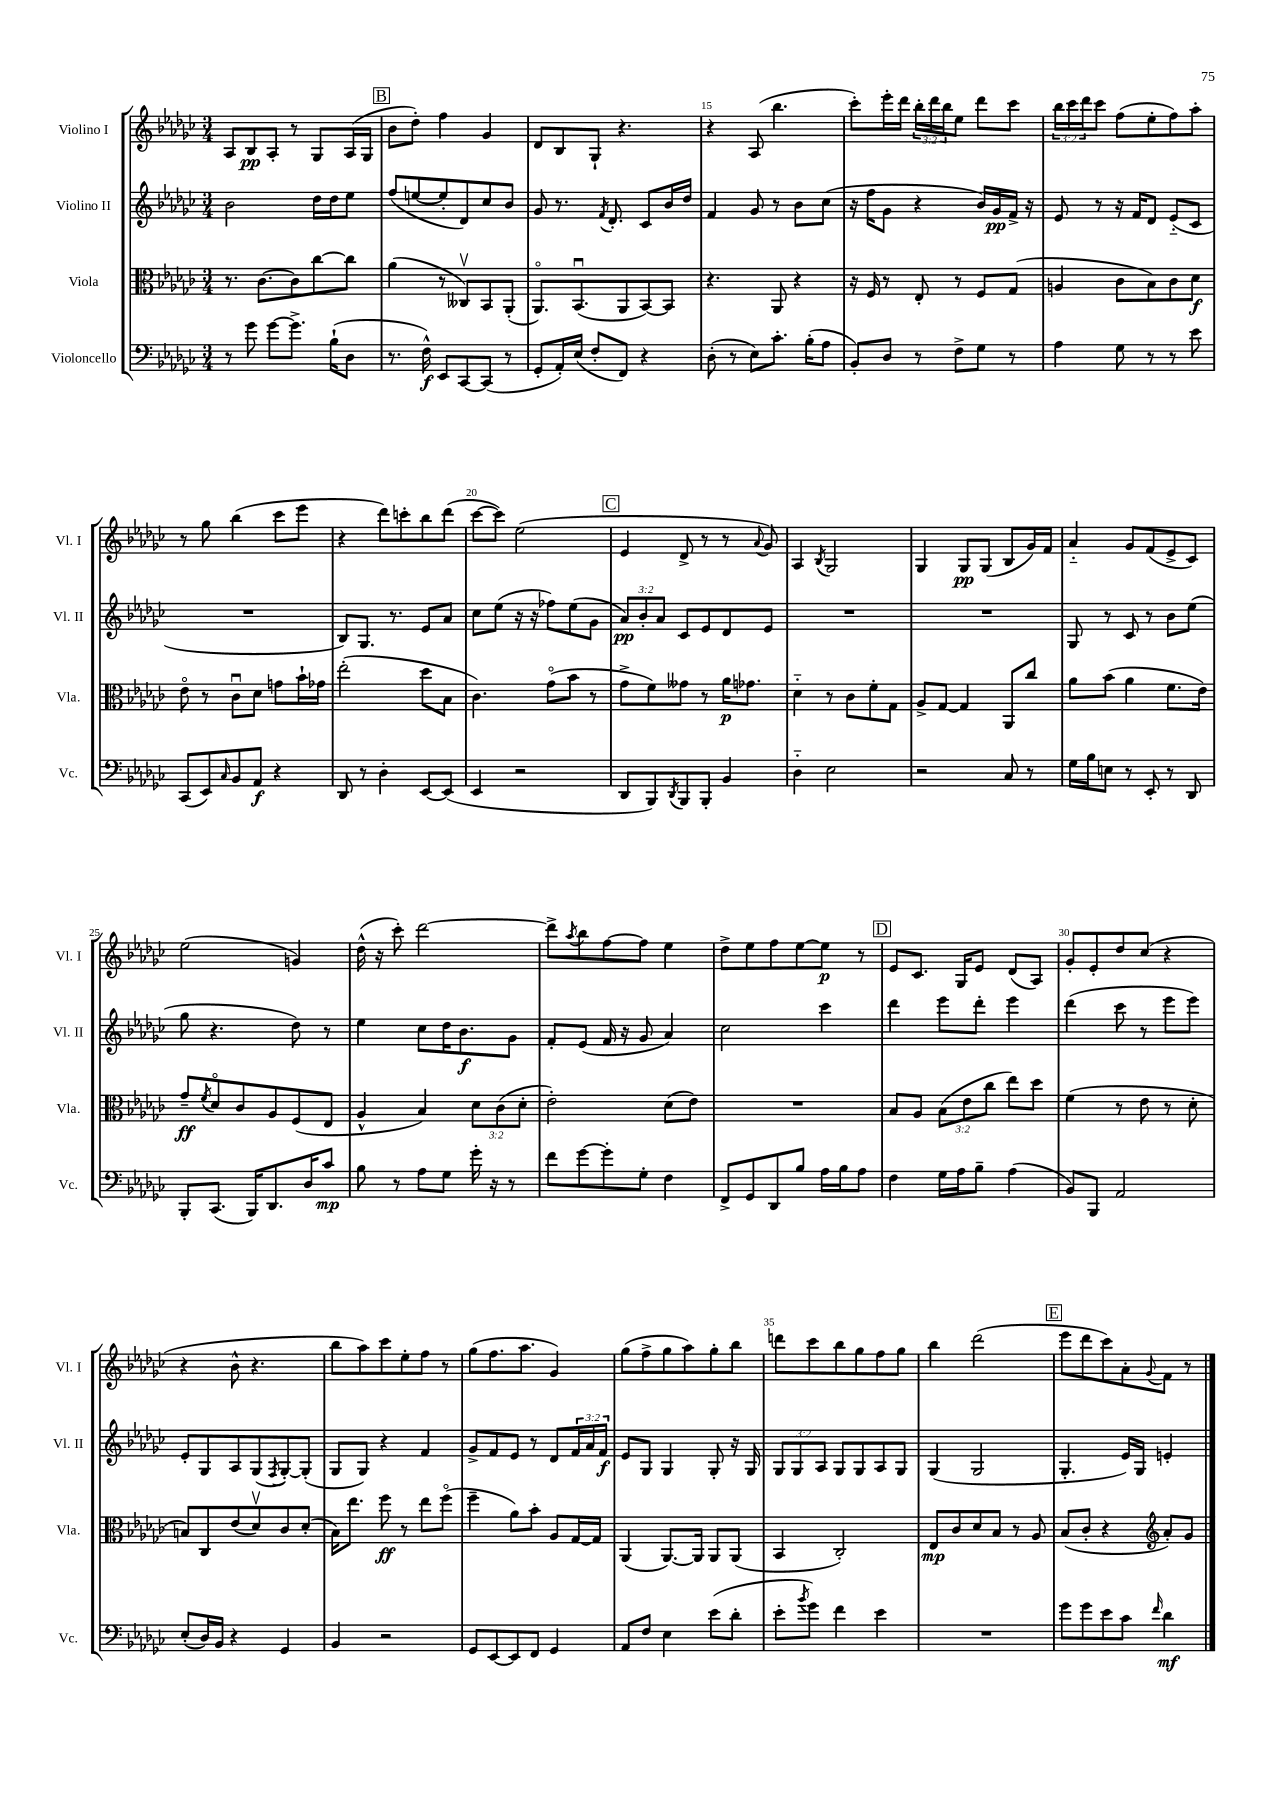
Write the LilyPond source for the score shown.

<<
\new StaffGroup <<
\new Staff = "s0" \with { instrumentName = "Violino I" shortInstrumentName = "Vl. I" } {
    \clef treble \key ges \major \numericTimeSignature \time 3/4 \override Staff.TupletNumber.text = #tuplet-number::calc-fraction-text
    aes8 bes8\pp aes8-. r8 ges8 aes16( ges16 |
    \mark \markup { \box "B" } bes'8 des''8-.) f''4 ges'4 |
    des'8 bes8 ges8-! r4. |
    r4 aes8( bes''4. |
    ces'''8-.) ees'''16-. des'''16 \tuplet 3/2 { bes''16-. des'''16 bes''16 } ees''8 des'''8 ces'''8 |
    \tuplet 3/2 { bes''16 ces'''16 des'''16 } ces'''8 f''8( ees''8-. f''8) aes''8-. |
    r8 ges''8 bes''4( ces'''8 ees'''8 |
    r4 des'''8) c'''8-. bes''8 des'''8( |
    ces'''8~ ces'''8) ees''2( |
    \mark \markup { \box "C" } ees'4 des'8-> r8 r8 \appoggiatura { aes'8 } ges'8) |
    aes4 \acciaccatura { bes8 } ges2 |
    ges4 ges8\pp ges8( bes8 ges'16) f'16 |
    aes'4-_ ges'8 f'8( ees'8-> ces'8) |
    ees''2( g'4) |
    des''16-^( r16 ces'''8-.) des'''2~ |
    des'''8-> \acciaccatura { aes''8 } bes''8 f''8~ f''8 ees''4 |
    des''8-> ees''8 f''8 ees''8~ ees''8\p r8 |
    \mark \markup { \box "D" } ees'8 ces'8. ges16 ees'8 des'8( aes8) |
    ges'8-. ees'8-. des''8 ces''8( r4 |
    r4 bes'8-^ r4. |
    bes''8 aes''8) ces'''8 ees''8-. f''8 r8 |
    ges''8( f''8. aes''8. ges'4) |
    ges''8( f''8-> ges''8 aes''8) ges''8-. bes''8 |
    d'''8 ces'''8 bes''8 ges''8 f''8 ges''8 |
    bes''4 des'''2( |
    \mark \markup { \box "E" } ees'''8 des'''8 ces'''8) aes'8-. \appoggiatura { ges'8 } f'8 r8 \bar "|." |
}
\new Staff = "s1" \with { instrumentName = "Violino II" shortInstrumentName = "Vl. II" } {
    \clef treble \key ges \major \numericTimeSignature \time 3/4 \override Staff.TupletNumber.text = #tuplet-number::calc-fraction-text
    bes'2 des''16 des''16 ees''8 |
    \mark \markup { \box "B" } f''8( e''8~ e''8-. des'8) ces''8 bes'8 |
    ges'8 r8. \acciaccatura { f'8 } des'8.-. ces'8 bes'16 des''16 |
    f'4 ges'8 r8 bes'8 ces''8( |
    r16 f''16 ges'8 r4 bes'16) ges'16\pp f'16-> r16 |
    ees'8 r8 r16 f'16 des'8 ees'8-_( ces'8 |
    R2. |
    bes8) ges8. r8. ees'8 aes'8 |
    ces''8 ees''8( r16 r16 fes''8) ees''8( ges'8 |
    \mark \markup { \box "C" } \tuplet 3/2 { aes'8\pp) bes'8-. aes'8 } ces'8 ees'8 des'8 ees'8 |
    R2. |
    R2. |
    ges8 r8 ces'8 r8 bes'8 ees''8( |
    ges''8 r4. des''8) r8 |
    ees''4 ces''8 des''16 bes'8.\f ges'8 |
    f'8-. ees'8( f'16 r16 ges'8 aes'4) |
    ces''2 ces'''4 |
    \mark \markup { \box "D" } des'''4 ees'''8 des'''8-. ees'''4 |
    des'''4( ces'''8 r8 ees'''8 ees'''8) |
    ees'8-. ges8 aes8 ges8( \acciaccatura { f8 } ges8~-.) ges8-.( |
    ges8 ges8) r4 f'4 |
    ges'8-> f'8 ees'8 r8 des'8 \tuplet 3/2 { f'16 aes'16 f'16\f } |
    ees'8 ges8 ges4 ges8-. r16 ges16 |
    \tuplet 3/2 { ges8 ges8 aes8 } ges8 ges8 aes8 ges8 |
    ges4( ges2 |
    \mark \markup { \box "E" } ges4.-. ees'16) ges16 e'4-. \bar "|." |
}
\new Staff = "s2" \with { instrumentName = "Viola" shortInstrumentName = "Vla." } {
    \clef alto \key ges \major \numericTimeSignature \time 3/4 \override Staff.TupletNumber.text = #tuplet-number::calc-fraction-text
    r8. ces'8.~ ces'8 ces''8~ ces''8 |
    \mark \markup { \box "B" } aes'4( r8 ceses8\upbow) bes,8 aes,8-.( |
    aes,8.\flageolet) bes,8.\downbow( aes,8 bes,8~) bes,8 |
    r4. aes,8 r4 |
    r16 f16 r8 ees8-. r8 f8 ges8( |
    a4 ces'8 bes8) ces'8 des'8\f |
    ees'8\flageolet r8 ces'8\downbow des'8 g'8 bes'16-! ges'16 |
    ees''2-.( des''8 bes8 |
    ces'4.) ges'8\flageolet( bes'8 r8 |
    \mark \markup { \box "C" } ges'8-> f'8) geses'8 r8 aes'16\p ges'8. |
    des'4-_ r8 ces'8 f'8-. ges8 |
    aes8-> ges8~ ges4 aes,8 ces''8 |
    aes'8 bes'8( aes'4 f'8. ees'16) |
    ges'8--\ff \acciaccatura { f'8 } des'8\flageolet ces'8 aes8 f8( ees8 |
    aes4-^ bes4) \tuplet 3/2 { des'8 ces'8( des'8-. } |
    ees'2-.) des'8( ees'8) |
    R2. |
    \mark \markup { \box "D" } bes8 aes8 \tuplet 3/2 { bes8( ees'8 ces''8 } ees''8) des''8 |
    f'4( r8 ees'8 r8 des'8-. |
    b8) ces8 ees'8( des'8\upbow) ces'8 des'8-.( |
    bes16) ees''8. f''8\ff r8 ees''8 f''8\flageolet( |
    f''4-- aes'8) bes'8-. aes8 ges16~ ges16 |
    aes,4( aes,8.~) aes,16 aes,8 aes,8( |
    bes,4 ces2-.) |
    ees8\mp ces'8 des'8 bes8 r8 aes8 |
    \mark \markup { \box "E" } bes8( ces'8-. r4 \clef treble aes'8-.) ges'8 \bar "|." |
}
\new Staff = "s3" \with { instrumentName = "Violoncello" shortInstrumentName = "Vc." } {
    \clef bass \key ges \major \numericTimeSignature \time 3/4
    r8 ges'8 ges'8~ ges'8.-> bes16-!( des8 |
    \mark \markup { \box "B" } r8. f16-^\f) ees,8 ces,8~ ces,8( r8 |
    ges,8-. aes,16-.) ees16( f8-. f,8) r4 |
    des8-.( r8 ees8) ces'8.-. bes16-.( aes8 |
    bes,8-.) des8 r8 f8-> ges8 r8 |
    aes4 ges8 r8 r8 ees'8 |
    ces,8( ees,8) \grace { ces16 } bes,8 aes,8\f r4 |
    des,8 r8 des4-. ees,8~ ees,8( |
    ees,4 r2 |
    \mark \markup { \box "C" } des,8 bes,,8) \acciaccatura { des,8 } bes,,8 bes,,8-. bes,4 |
    des4-_ ees2 |
    r2 ces8 r8 |
    ges16 bes16 e8 r8 ees,8-. r8 des,8 |
    bes,,8-. ces,8.( bes,,16) des,8. des16 ces'8\mp |
    bes8 r8 aes8 ges8 ges'16-. r16 r8 |
    f'8 ges'8~ ges'8-. ges8-. f4 |
    f,8-> ges,8 des,8 bes8 aes16 bes16 aes8 |
    \mark \markup { \box "D" } f4 ges16 aes16 bes8-- aes4( |
    bes,8) bes,,8 aes,2 |
    ees8-.( des16) bes,16 r4 ges,4 |
    bes,4 r2 |
    ges,8 ees,8~ ees,8 f,8 ges,4 |
    aes,8 f8 ees4 ees'8( des'8-. |
    ees'8-. \acciaccatura { bes'8 } ges'8) f'4 ees'4 |
    R2. |
    \mark \markup { \box "E" } ges'8 ges'8 ees'8 ces'8 \grace { f'16 } des'4\mf \bar "|." |
}
>>
>>
\layout { \context { \Score currentBarNumber = #12 \override BarNumber.break-visibility = ##(#f #t #t) barNumberVisibility = #(every-nth-bar-number-visible 5) } }
